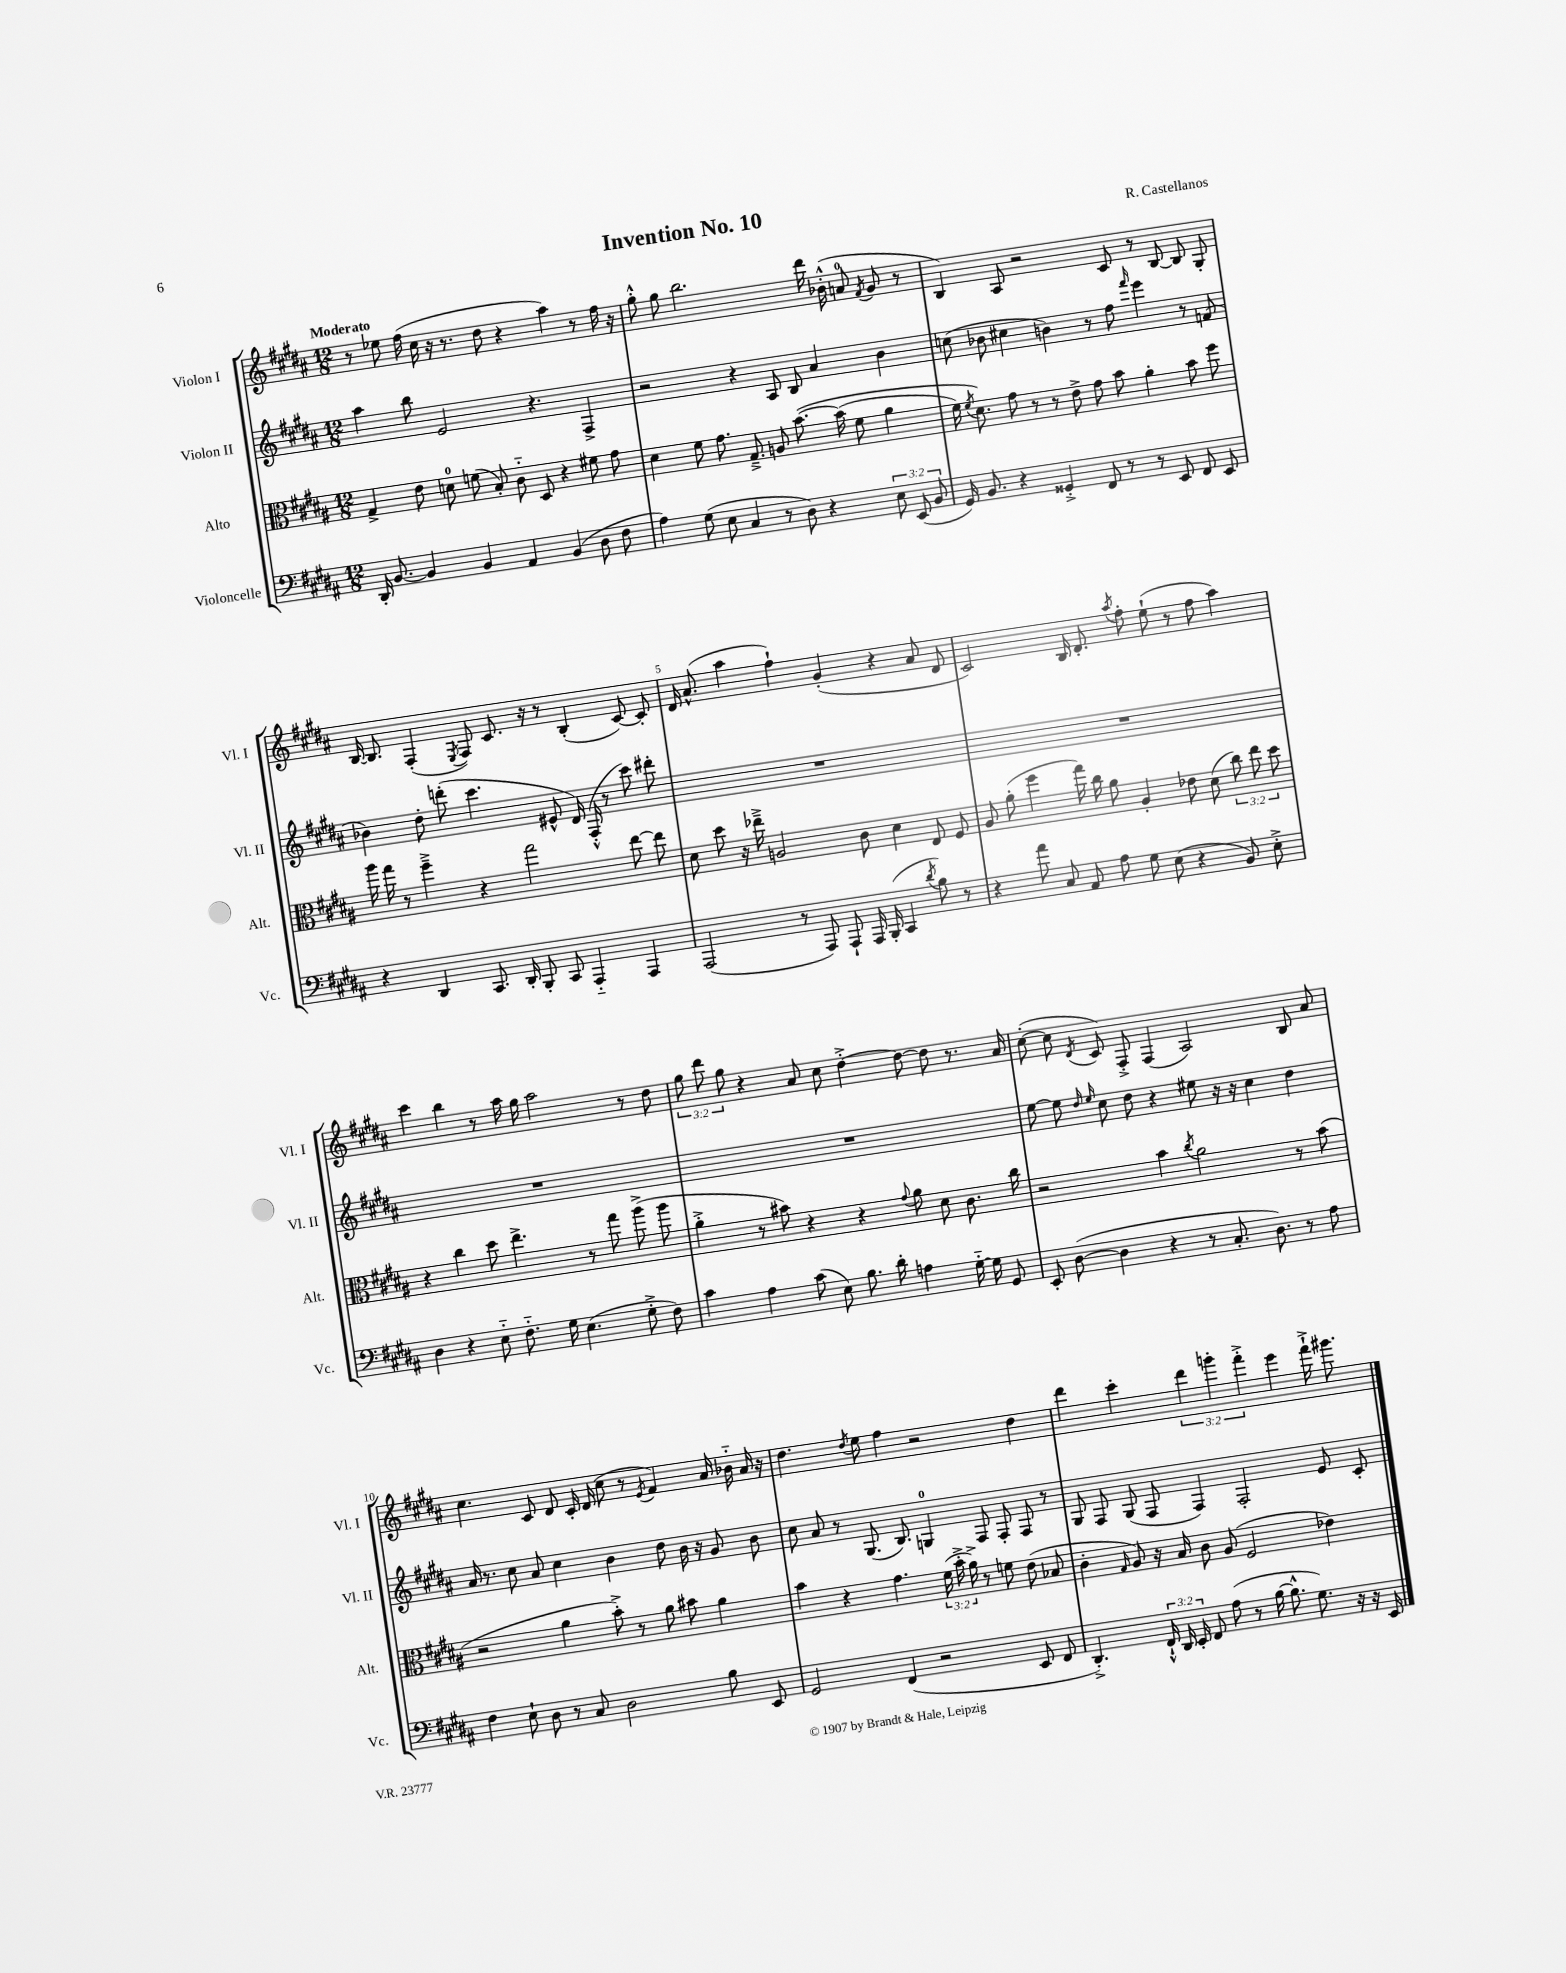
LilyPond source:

\header { title = "Invention No. 10" composer = "R. Castellanos" }
<<
\new StaffGroup <<
\new Staff = "s0" \with { instrumentName = "Violon I" shortInstrumentName = "Vl. I" } {
    \clef treble \key b \major \numericTimeSignature \time 12/8 \override Staff.TupletNumber.text = #tuplet-number::calc-fraction-text \tempo "Moderato"
    \autoBeamOff r8 ees''8 fis''16( cis''16 r16 r8. dis''8 r4 ais''4) r8 fis''16 r16 |
    gis''8-.-^ gis''8 b''2. dis'''16 bes'16-.-^( a'8-0 \acciaccatura { fis'8 } gis'8 r8 |
    b4) ais8 r2 cis'8 r8 b8~ b8 gis8-. |
    b16~ b8. fis4-.( \acciaccatura { e8 } fis8) cis'8. r16 r8 b4-.( cis'8~) cis'8-. |
    dis'16 ais'8.-^( ais''4 fis''4-!) gis'4-.( r4 ais'8 dis'8 |
    cis'2) b16 dis'8.-. \acciaccatura { ais''8 } fis''8-. e''8-!( r8 fis''8 ais''4) |
    cis'''4 b''4 r8 ais''16 gis''16 ais''2 r8 dis''8 |
    \tuplet 3/2 { gis''8 dis'''8 gis''8 } r4 ais'8 cis''8 dis''4~-.-> dis''8~ dis''8 r8. ais'16 |
    cis''8~-.( cis''8 \acciaccatura { dis'8 } cis'8) fis8-.-> fis4( ais2) b8 ais'8 |
    cis''4. cis'8 dis'8 cis'16-. dis'16( cis''8 r8 \acciaccatura { e'8 } fis'4) ais'16 bes'16-_ ais'16 r16 |
    dis''4. \acciaccatura { dis''8 } e''8 fis''4 r2 dis''4 |
    dis'''4 cis'''4-. \tuplet 3/2 { dis'''4 g'''4-. fis'''4-.-> } e'''4 fis'''16-!-> gis'''8. \bar "|." |
}
\new Staff = "s1" \with { instrumentName = "Violon II" shortInstrumentName = "Vl. II" } {
    \clef treble \key b \major \numericTimeSignature \time 12/8
    \autoBeamOff ais''4 b''8 e'2 r4. fis4-> |
    r2 r4 ais8 b8 ais'4 b'4 |
    c''8( bes'8 cis''4 b'4) r8 fis''8 \grace { fis'''16 } e'''4 r8 f'8( |
    bes'4) dis''8-. d'''8-.( cis'''4. eis'8-^ dis'16) fis16-.-^( r8 cis'''8) dis'''8-. |
    R1. |
    R1. |
    R1. |
    R1. |
    e''8~ e''8 \grace { dis''16 e''16 } cis''8 dis''8 r4 eis''8 r16 r16 cis''4 dis''4 |
    ais'16 r8. cis''8 ais'8 cis''4 b'4 dis''8 b'16 r16 gis'8 b'8 |
    cis''8 ais'8 r8 gis8.( b8.) g4-0 fis8 fis8-. fis8 r8 |
    gis8 fis8 gis8( fis8 fis4) fis2-. e'8 cis'8-. \bar "|." |
}
\new Staff = "s2" \with { instrumentName = "Alto" shortInstrumentName = "Alt." } {
    \clef alto \key b \major \numericTimeSignature \time 12/8 \override Staff.TupletNumber.text = #tuplet-number::calc-fraction-text
    \autoBeamOff gis4-> e'8 d'8-0 f'8( b8-.) cis'8-_ dis8 r4 fis'8 gis'8 |
    dis'4 fis'8 gis'8. gis8.---> a8 b'8.~\( b'16( fis'8 ais'4 |
    fis'16) \acciaccatura { fis'8 } dis'8.\) gis'8 r8 r8 e'8-> gis'8 b'8 ais'4-. b'8 fis''8 |
    ais''16 gis''16 r8 fis''4---> r4 gis''2 e''8~ e''8 |
    dis'8 dis''8 r16 ees''16---> a2 cis'8 dis'4 e8 fis8 |
    ais8 ais'8-.( fis''4 gis''16) cis''16 ais'8 ais4-. ees'8 dis'8( \tuplet 3/2 { cis''8) e''8 dis''8 } |
    r4 cis''4 dis''8 e''4.-> r8 gis''8 ais''8->( ais''8 |
    ais'4-.-> r8 bis'8) r4 r4 \appoggiatura { gis'8 } ais'8 dis'8 cis'8. cis''16 |
    r2 b'4 \acciaccatura { cis''8 } ais'2 r8 b'8( |
    r2 ais'4 b'8-.->) r8 ais'8 bis'8 ais'4 |
    b'4 r4 gis'4. \tuplet 3/2 { fis'16( b'16-.-> ais'16->) } r8 f'8 e'8( bes8 |
    cis'4-. \grace { gis16 } ais8) r16 b16 cis'8 ais8( fis2 ees'4) \bar "|." |
}
\new Staff = "s3" \with { instrumentName = "Violoncelle" shortInstrumentName = "Vc." } {
    \clef bass \key b \major \numericTimeSignature \time 12/8 \override Staff.TupletNumber.text = #tuplet-number::calc-fraction-text
    \autoBeamOff dis,16-. b,8.~ b,4 b,4 ais,4 b,4( dis8 fis8 |
    ais4) gis8( e8 cis4 r8 dis8) r4 \tuplet 3/2 { e8 e,8( b,8 } |
    gis,16) b,8. r4 gisis,4-.-> fis,8 r8 r8 e,8 fis,8 e,8 |
    r4 dis,4 cis,8. dis,16-. b,,8-. cis,8 ais,,4-_ ais,,4 |
    ais,,2( r8 ais,,8) ais,,8-! ais,,16 b,,16-.( cis,4 \acciaccatura { dis'8 } b8) r8 |
    r4 ais'8 cis8 ais,8 ais8 gis8 e8( r4 b,8) e8-.-> |
    dis4 r4 e8-_ fis8.-_ gis16 e4.( gis8-.-> fis8) |
    cis'4 ais4 cis'8( e8) b8. dis'16-. a4 gis16~-_ gis16 gis,8 |
    e,8-. dis8~( dis4 r4 r8 cis8.-. dis8.) r8 ais8 |
    fis4 e8-! dis8 r8 cis8 dis2 b8 e,8 |
    gis,2 fis,4( r2 e,8 fis,8 |
    dis,4.-.->) \tuplet 3/2 { fis,16-!-^ dis,16 e,16-. } fis,8 ais8( r8 b16~ b8.-^ gis8.) r16 r16 e,16 \bar "|." |
}
>>
>>
\layout { \context { \Score \override BarNumber.break-visibility = ##(#f #t #t) barNumberVisibility = #(every-nth-bar-number-visible 5) } }
